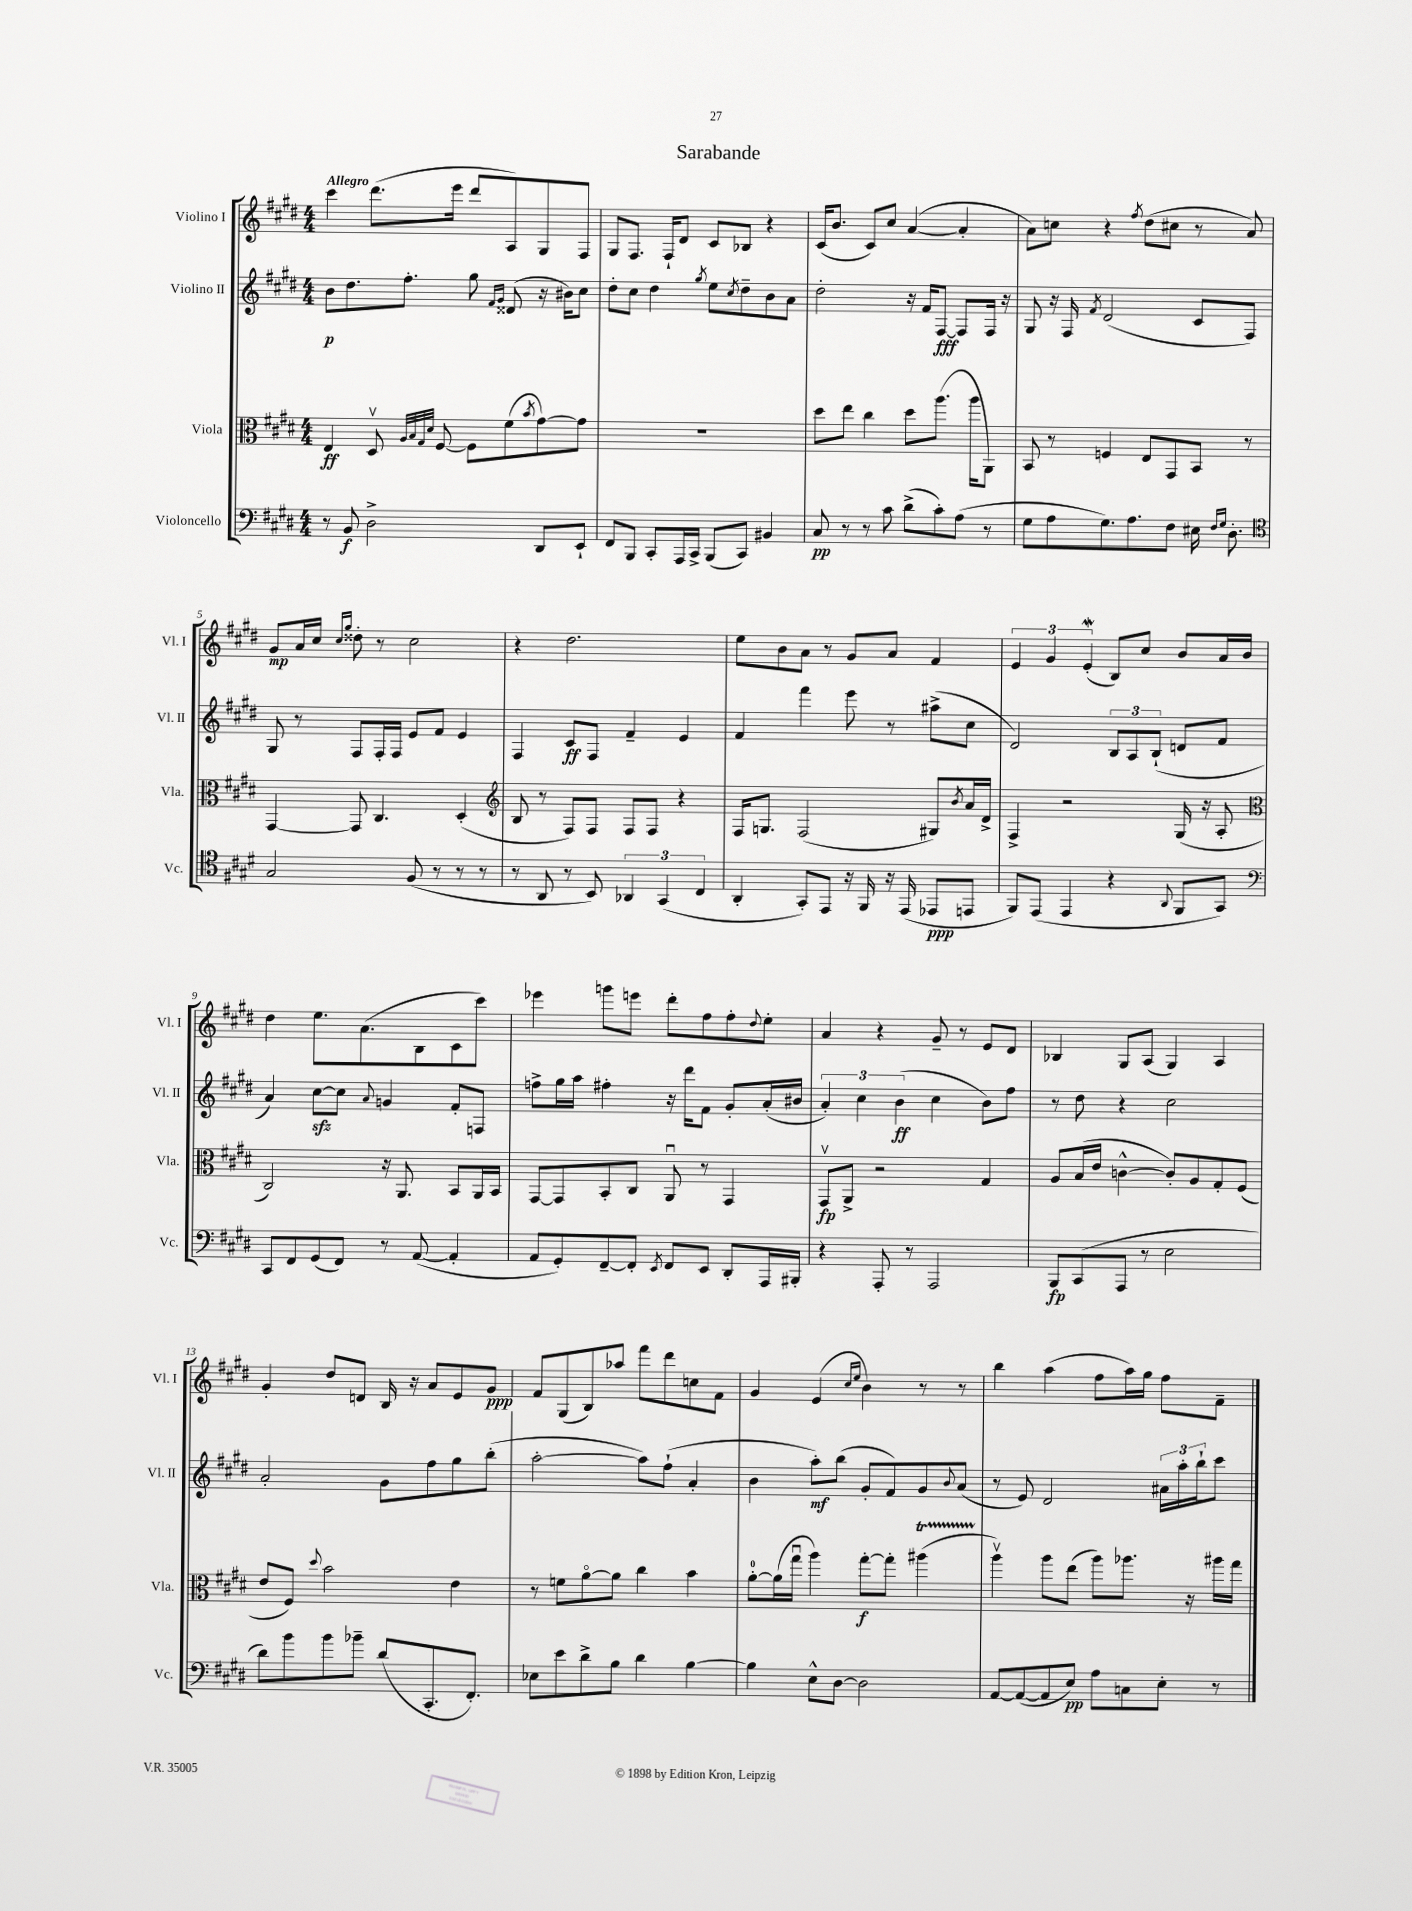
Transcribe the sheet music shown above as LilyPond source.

\header { title = "Sarabande" }
<<
\new StaffGroup <<
\new Staff = "s0" \with { instrumentName = "Violino I" shortInstrumentName = "Vl. I" } {
    \clef treble \key e \major \numericTimeSignature \time 4/4 \tempo "Allegro"
    cis'''4 dis'''8.( e'''16 dis'''8 a8) gis8 fis8 |
    gis8 fis8. fis16-! dis'8 cis'8 bes8 r4 |
    cis'16( b'8. cis'8) cis''8 a'4~( a'4-. |
    a'8) c''8 r4 \acciaccatura { fis''8 } dis''8( cis''8 r8 a'8) |
    gis'8\mp a'16 cis''16 \grace { cis''16 gis''16 } disis''8-. r8 cis''2 |
    r4 dis''2. |
    e''8 b'8 a'8 r8 gis'8 a'8 fis'4 |
    \tuplet 3/2 { e'4 gis'4 e'4-.\mordent( } b8) cis''8 b'8 a'16 b'16 |
    dis''4 e''8. a'8.( b8 cis'8 cis'''8) |
    ees'''4 g'''8 e'''8 dis'''8-. fis''8 fis''8-. \appoggiatura { dis''8 } e''8-. |
    a'4 r4 gis'8-- r8 e'8 dis'8 |
    bes4 gis8 a8( gis4) a4 |
    gis'4-. dis''8 d'8 b16 r16 a'8 e'8 gis'8\ppp |
    fis'8 gis8( b8) aes''8 fis'''8 dis'''8 c''8 fis'8 |
    gis'4 e'4( \grace { cis''16 e''16 } b'4) r8 r8 |
    b''4 a''4( fis''8 a''16) gis''16 fis''8 fis'8-- \bar "|." |
}
\new Staff = "s1" \with { instrumentName = "Violino II" shortInstrumentName = "Vl. II" } {
    \clef treble \key e \major \numericTimeSignature \time 4/4
    b'8\p dis''8. fis''8.-. gis''8 \grace { fis'16 gis'16 } disis'8( r16 bis'16) cis''8 |
    dis''8-. cis''8 dis''4 \acciaccatura { gis''8 } e''8 \acciaccatura { cis''8 } dis''8-- b'8 a'8 |
    dis''2-. r16 fis'16 fis8~\fff fis8 fis16 r16 |
    gis8 r16 fis16 \acciaccatura { fis'8 } dis'2( cis'8 fis8) |
    gis8 r8 fis8 fis16-. fis16 e'8 fis'8 e'4 |
    fis4 cis'8\ff fis8 fis'4-- e'4 |
    fis'4 fis'''4 e'''8 r8 ais''8->( cis''8 |
    dis'2) \tuplet 3/2 { b8 a8 b8-!( } d'8 fis'8 |
    a'4) cis''8~\sfz cis''8 \appoggiatura { a'8 } g'4 fis'8-. f8 |
    f''8-> gis''16 a''16 fis''4-. r16 dis'''16 fis'8 gis'8-. a'16-.( bis'16 |
    \tuplet 3/2 { a'4-.) cis''4 b'4\ff( } cis''4 b'8) fis''8 |
    r8 dis''8 r4 cis''2 |
    a'2-. gis'8 fis''8 gis''8 b''8-.( |
    a''2~-. a''8) fis''8-!( a'4-. |
    b'4 a''8-.\mf) b''8( gis'8-. fis'8) gis'8 \appoggiatura { b'8 } a'8( |
    r8 e'8) dis'2 \tuplet 3/2 { ais'16 a''16-. b''16-! } cis'''8 \bar "|." |
}
\new Staff = "s2" \with { instrumentName = "Viola" shortInstrumentName = "Vla." } {
    \clef alto \key e \major \numericTimeSignature \time 4/4
    e4\ff dis8\upbow \grace { a32 b32 gis32 dis'32 } fis8~ fis8 fis'8( \acciaccatura { b'8 } gis'8~) gis'8 |
    R1 |
    dis''8 e''8 cis''4 dis''8 a''8.( a''16 a,8) |
    b,8 r8 f4 e8 gis,8 b,8 r8 |
    gis,4~ gis,8 cis4. dis4-.( |
    \clef treble b8 r8 fis8) fis8 fis8 fis8 r4 |
    fis16 g8. fis2( gis8) \acciaccatura { b'8 } a'16 dis'16-> |
    fis4-> r2 gis16( r16 a8-. |
    \clef alto cis2) r16 a,8. b,8 a,16 b,16 |
    gis,8~ gis,8 b,8-. cis8 a,8\downbow r8 gis,4 |
    gis,8\upbow\fp a,8-> r2 gis4 |
    a8 b16( e'16 c'4~-^ c'8-.) a8 gis8-. fis8( |
    e'8 fis8) \appoggiatura { dis''8 } b'2 e'4 |
    r8 f'8 a'8~\flageolet a'8 cis''4 b'4 |
    a'8-0~-. a'16( gis''16\downbow a''4) gis''8~-.\f gis''8-. ais''4\startTrillSpan( |
    a''4\upbow\stopTrillSpan) a''8 e''8( a''8) aes''8. r16 ais''16 gis''16 \bar "|." |
}
\new Staff = "s3" \with { instrumentName = "Violoncello" shortInstrumentName = "Vc." } {
    \clef bass \key e \major \numericTimeSignature \time 4/4
    r8 b,8\f dis2-> dis,8 e,8-! |
    fis,8 b,,8 cis,8-. a,,16 cis,16-> b,,8( cis,8) bis,4 |
    cis8\pp r8 r8 cis'8 dis'8->( cis'8-.) a8( r8 |
    gis8 a8 gis8.) a8. fis8 eis16 \grace { fis16 gis16 } dis8.-. |
    \clef tenor gis2 fis8( r8 r8 r8 |
    r8 a,8 r8 b,8) \tuplet 3/2 { aes,4 gis,4( cis4 } |
    a,4-. gis,8-.) e,8 r16 fis,16 r16 e,16( ees,8\ppp e,8 |
    fis,8) e,8( e,4 r4 \appoggiatura { a,8 } fis,8 gis,8) |
    \clef bass cis,8 fis,8 gis,8( fis,8) r8 a,8~( a,4-. |
    a,8 gis,8-.) fis,8~-- fis,8-. \acciaccatura { e,8 } fis,8 e,8 dis,8-. a,,16 bis,,16-. |
    r4 a,,8-. r8 a,,2 |
    b,,8\fp cis,8( a,,8 r8 e2 |
    dis'8) b'8 b'8 bes'8-- dis'8( cis,8.-. fis,8.-.) |
    ees8 e'8 dis'8-> b8 dis'4 b4~ |
    b4 e8-^ dis8~ dis2 |
    a,8~ a,8~( a,8 e8\pp) a8 c8 e8-. r8 \bar "|." |
}
>>
>>
